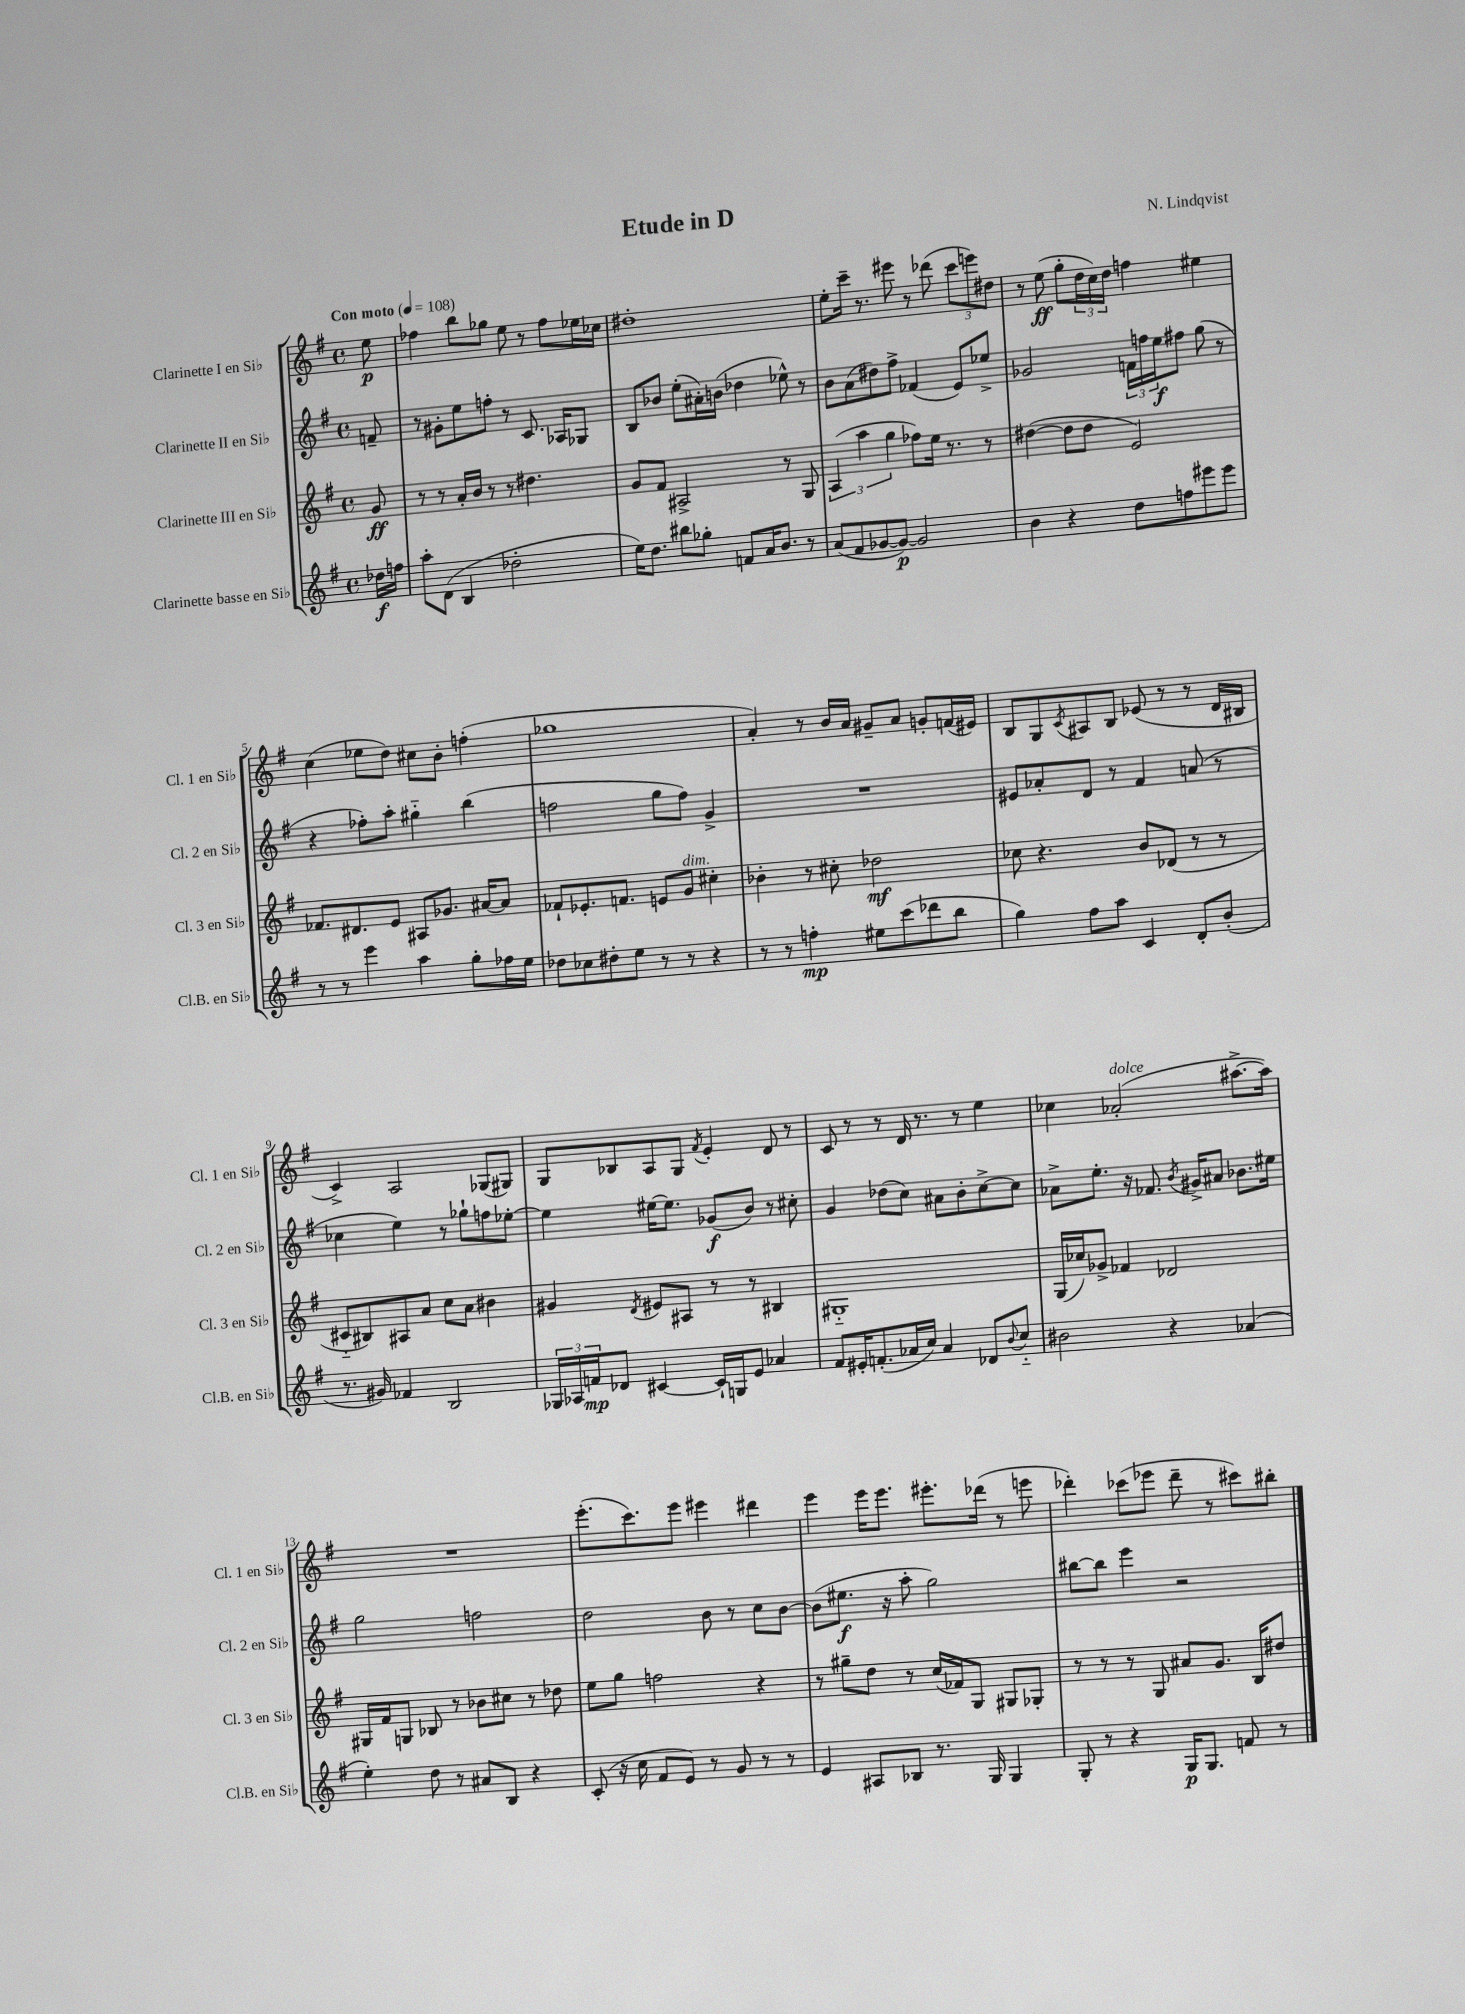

**kern	**kern	**kern	**kern
*staff4	*staff3	*staff2	*staff1
*clefG2	*clefG2	*clefG2	*clefG2
*k[f#]	*k[f#]	*k[f#]	*k[f#]
*M4/4	*M4/4	*M4/4	*M4/4
*met(c)	*met(c)	*met(c)	*met(c)
*MM108	*MM108	*MM108	*MM108
16dd-\LL	8g/	8f~/	8ee\
16ff\JJ	.	.	.
=	=	=	=
8aa'\L	8r	8r	4ff-\
(8d\J	8r	8g#'\L	.
4B/	16a'/LL	8ee\	8bb\L
.	16b/JJ	.	.
.	8r	8ff'\J	8gg-\J
2dd-'\	8r	8r	8ee\
.	4.dd#\	8.c/	8r
.	.	.	8ff-\L
.	.	16A-/LK	.
.	.	8G-/J	16ee-\L
.	.	.	16cc-\JJ
=	=	=	=
16ee\LK)	8g/L	8B/L	1dd#'
8.dd\J	.	.	.
.	8f#/J	8b-/J	.
8bb#\L	2A#^/	(8ee'\L	.
8gg-'\J	.	16a#'\L)	.
.	.	(16b\JJ	.
8f/L	.	4dd-\	.
16a/K	.	.	.
8.b/J	.	.	.
.	8r	8ee-^^\)	.
8r	8G/	8r	.
=	=	=	=
(8a/L	(6A/	8b\L	8ee'\L
8f#/	.	(8a\	16ccc~\Jk
.	6aa\	.	.
.	.	.	8.r
[8g-/	.	8dd#\)	.
.	6gg\	.	.
8g-/_J)	.	8ff#^\J	8eee#\
2g-/]	8ff-\L)	(4f-/	8r
.	16ee\Jk	.	(8ddd-\
.	8.r	.	.
.	.	8e/L)	12ccc\L
.	.	.	12eee\)
.	8r	8ee-^/J	.
.	.	.	12dd#\J
=	=	=	=
4b\	([4dd#\	2g-/	8r
.	.	.	(8ee\
4r	8dd#\]L	.	8gg'\L
.	8dd#\J	.	24dd\L
.	.	.	24cc\)
.	.	.	24dd\JJ
8dd\L	2e/)	24f\LL	4ff\
.	.	24ff\	.
.	.	24ee\J	.
8ff\	.	8ff#\J	.
8eee#\	.	(8gg\	4ee#\
8eee#\J	.	8r	.
=	=	=	=
8r	8.f-/L	4r	(4cc\
8r	.	.	.
.	8.d#/	.	.
4eee\	.	8ff-'\L)	8ee-\L
.	8e/J	8aa'\J	8dd\J)
4aa\	8A#/L	4gg#'~\	8cc#\L
.	8.g-/J	.	8b'\J
8gg'\L	.	(4bb\	(4ff'\
.	[16a#/LK	.	.
16ff-\L	8a#/]J	.	.
16ee\JJ	.	.	.
=	=	=	=
8dd-\L	8f-`/L	2ff\	1gg-
8cc-\	8.e-'/	.	.
8dd#'\	.	.	.
.	8.f/J	.	.
8ee\J	.	.	.
8r	8e/L	8gg\L	.
8r	8g/J	8ff\J)	.
4r	4cc#'\	4g^/	.
=	=	=	=
8r	4b-'\	1r	4a'/)
8r	.	.	.
4ff'\	8r	.	8r
.	8cc#'\	.	16b/LL
.	.	.	16a/JJ
8ee#\L	2dd-\	.	8g#~/L
(8ccc\	.	.	8a/J
8ddd-\	.	.	8g'/L
8bb\J	.	.	(16f/L
.	.	.	16e#/JJ)
=	=	=	=
4gg\)	8cc-\	8e#/L	8B/L
.	4.r	8a-'/	8G/
.	.	.	8qc/
8ff#\L	.	8d/J	8A#/
8aa\J	.	8r	8B/J
4c/	8b/L	4f#/	(8e-/
.	(8d-/J	.	8r
8d'/L	8r	(8a/	8r
(8b'/J	8r	8r	16d/LL
.	.	.	16B#/JJ
=	=	=	=
8.r	8c#'~/L	4cc-\	4c^/)
.	8B#/)	.	.
16g#/)	.	.	.
4f-/	8A#/	4ee\)	2A/
.	8a/J	.	.
2B/	8cc\L	8r	.
.	8a\J	8gg-`\L	.
.	4b#\	8ff\	(8G-/L
.	.	[8ee-'\J	8G#/J)
=	=	=	=
24G-/LL	4g#/	4ee-\]	8G/L
24A-/	.	.	.
24f/J	.	.	.
8d-/J	.	.	8B-/
.	8qd/	.	.
[4c#/	8e#/L	[16ee#\LK	8A/
.	.	8.ee#\]J	.
.	8A#/J	.	8G/J
.	.	.	8qf#/
16c#`/]LL	8r	(8g-/L	4e'/
16G/J	.	.	.
8e/J	8r	8b/J)	.
4a-/	4B#/	8r	8d/
.	.	8cc#'\	8r
=	=	=	=
8f#/L	1G#'~	4g/	8c/
16e#'/K	.	.	8r
(8.f'/	.	.	.
.	.	(8dd-\L	8r
16a-/L	.	8cc\J)	16d/
16cc/JJ)	.	.	8.r
4a-/	.	8a#\L	.
.	.	8b'\	8r
8d-/L	.	[8cc^\	4ee\
8qqb/	.	.	.
8cc'~/J	.	8cc\]J	.
=	=	=	=
2b#\	(16G/LL	8a-^\L	4cc-\
.	16cc-/J)	.	.
.	8g-^/J	8.ee'\J	.
.	4f-/	.	(2a-'/
.	.	16r	.
.	.	8.f-/	.
4r	2d-/	.	.
.	.	8qb/	.
.	.	16g#^/LK	.
.	.	8a#/J	.
(4a-/	.	8.b-\L	[8.aa#^\L
.	.	16ee#\Jk	16aa#\]Jk)
=	=	=	=
4ee'\)	16G#/LL	2gg\	1r
.	16f#/J	.	.
.	8G/J	.	.
8dd\	8B-/	.	.
8r	8r	.	.
8a#/L	8b-\L	2ff\	.
8B/J	8cc#\J	.	.
4r	8r	.	.
.	8dd-\	.	.
=	=	=	=
(8c'/	8ee\L	2dd\	(8.eee'\L
16r	8gg\J	.	.
16cc\	.	.	8.ccc\)
8f#/L	2ff\	.	.
8e/J)	.	.	8eee\J
8r	.	8b\	4eee#\
8g/	.	8r	.
8r	4r	8cc\L	4ddd#\
8r	.	[8b\J	.
=	=	=	=
4e/	8r	(8b\]L	4eee\
.	8gg#~\L	8.ee#\J	.
8A#/L	8dd\J	.	16eee\LK
.	.	16r	8.eee\J
8B-/J	8r	8aa'\	.
8.r	(16cc/LL	2gg\)	8.eee#'\L
.	16f-/J)	.	.
.	8G/J	.	.
16G/	.	.	(16ddd-\Jk
4G/	8G#/L	.	8r
.	8G-'/J	.	8eee\
=	=	=	=
8G'/	8r	[8bb#\L	4ddd-'\)
8r	8r	8bb#\]J	.
4r	8r	4eee\	(8ccc-\L
.	8G/	.	8eee-\J
16G/LK	8a#/L	2r	8ddd-~\
8.G/J	.	.	.
.	8.g/J	.	8r
8f/	.	.	8ccc#\L)
.	16B/LK	.	.
8r	8dd#/J	.	8bb#'\J
==	==	==	==
*-	*-	*-	*-
